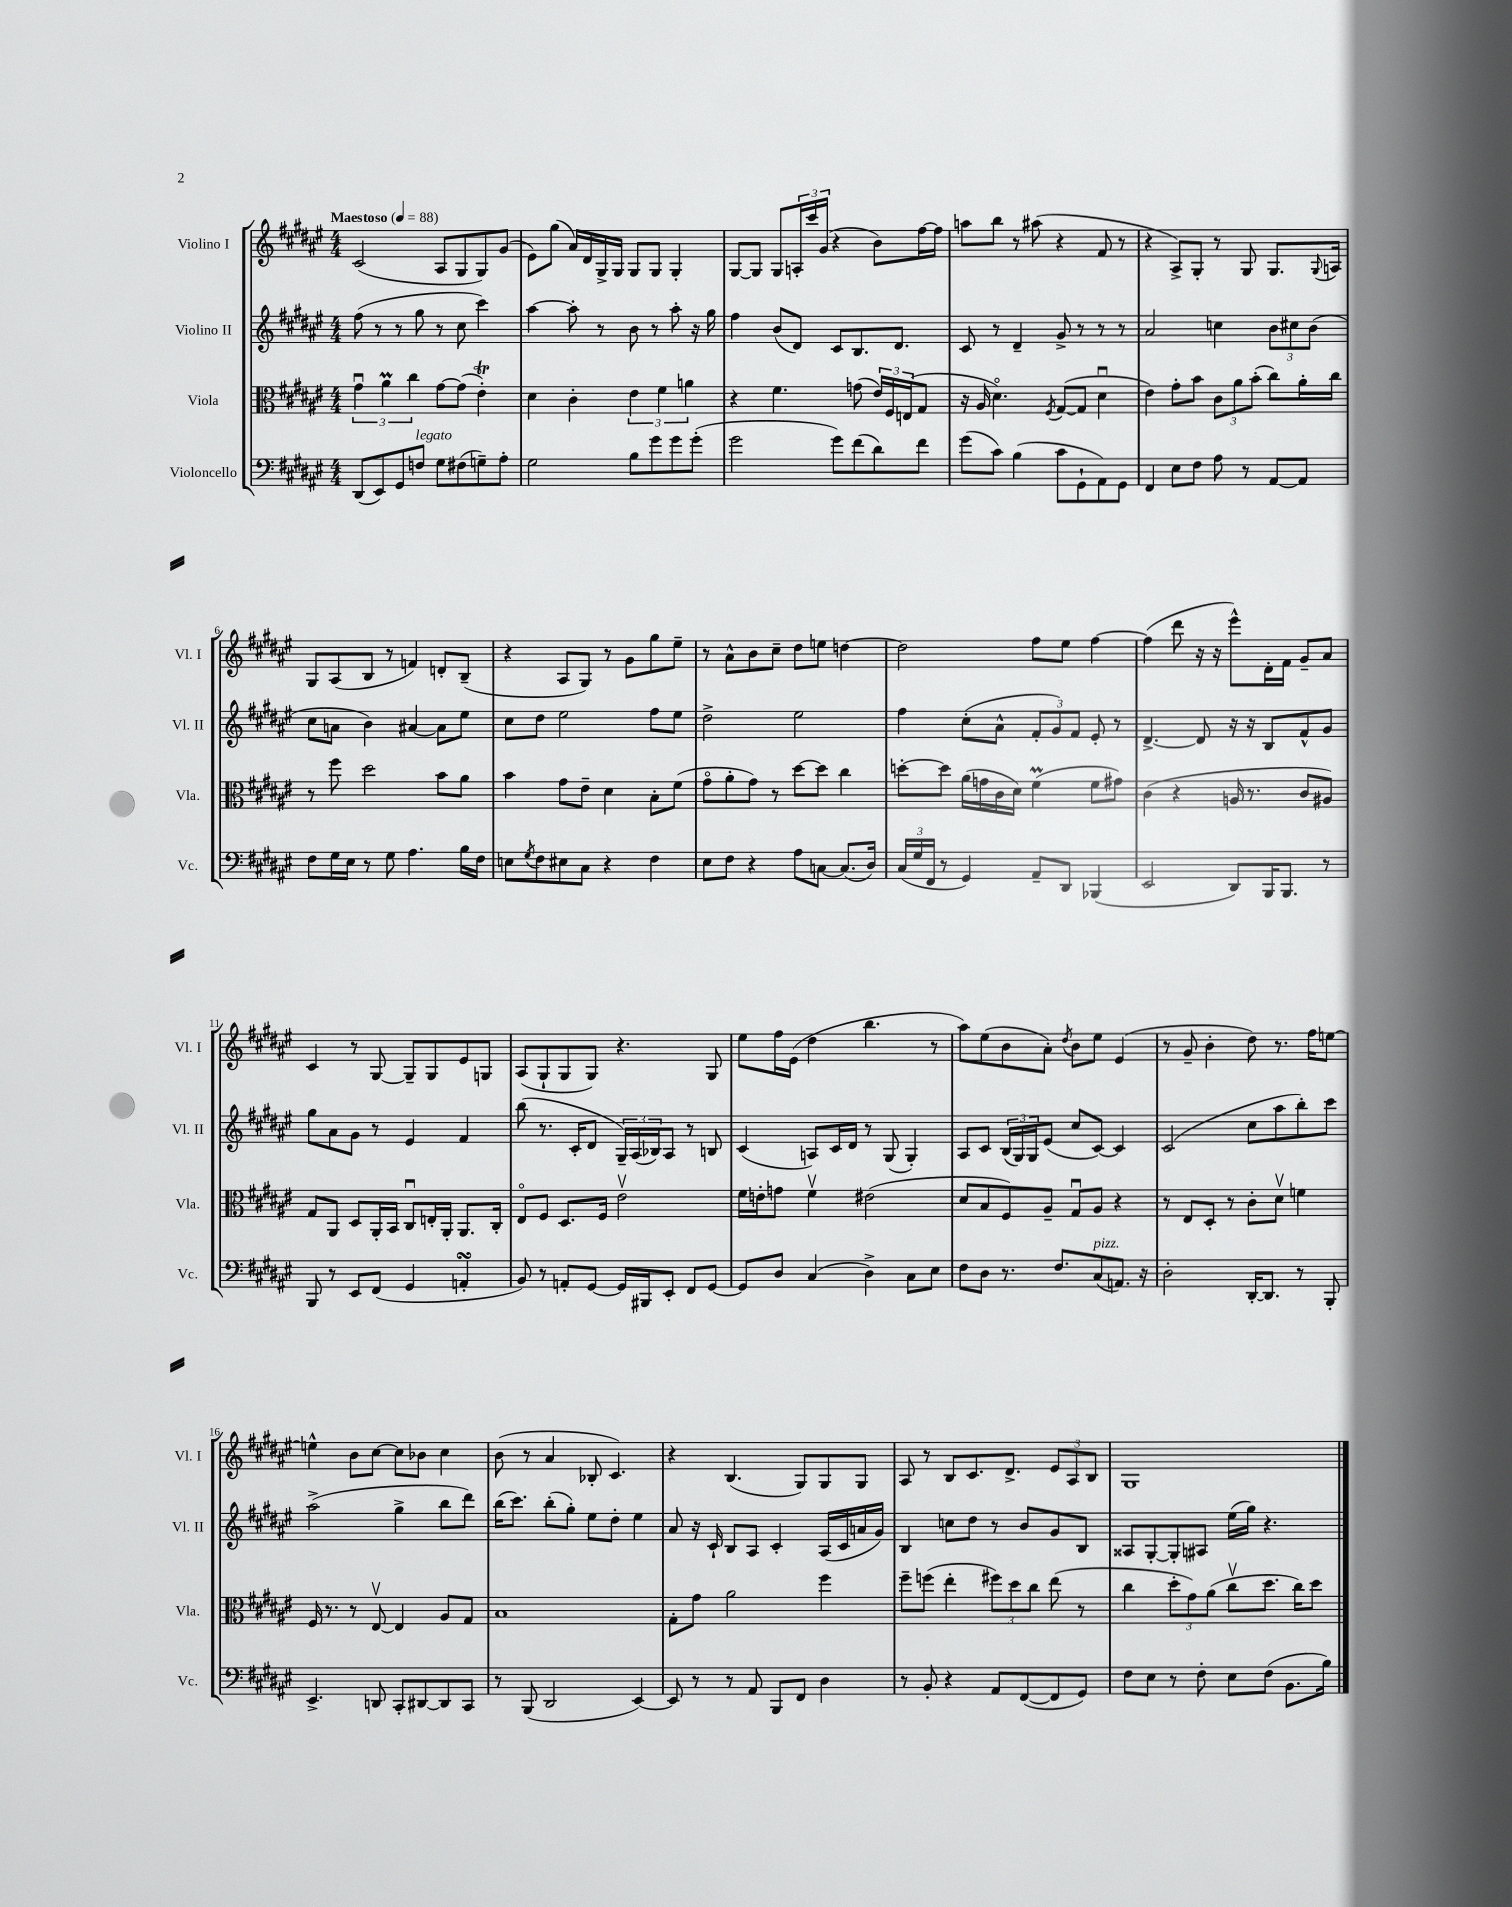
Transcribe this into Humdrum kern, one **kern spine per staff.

**kern	**kern	**kern	**kern
*part4	*part3	*part2	*part1
*staff4	*staff3	*staff2	*staff1
*I"Violoncello	*I"Viola	*I"Violino II	*I"Violino I
*I'Vc.	*I'Vla.	*I'Vl. II	*I'Vl. I
*clefF4	*clefC3	*clefG2	*clefG2
*k[f#c#g#d#a#e#]	*k[f#c#g#d#a#e#]	*k[f#c#g#d#a#e#]	*k[f#c#g#d#a#e#]
*M4/4	*M4/4	*M4/4	*M4/4
*MM88	*MM88	*MM88	*MM88
=1	=1	=1	=1
!	!	!	!LO:TX:a:B:t=Maestoso
(8DD#/L	6g#u\	(8ff#\	(2c#/
8EE#/)	.	8r	.
.	6a#m\	.	.
8GG#/	.	8r	.
.	6cc#\	.	.
!LO:TX:a:i:t=legato	!	!	!
8Fn/J	.	8gg#\	.
8G#\L	[8g#\L	8r	8A#/L
(8F#X\	(8g#\J]	8cc#\	8G#/
8Gn~\)	4e#t'\)	4ccc#\)	8G#/)
8A#'\J	.	.	(8g#/J
=2	=2	=2	=2
2G#\	4d#\	[4aa#\	8e#\L)
.	.	.	(8gg#\J
.	4c#'\	8aa#'\]	16a#/LL)
.	.	.	16d#/
.	.	8r	16G#^/
.	.	.	16G#/JJ
8B\L	6e#\	8b\	8G#/L
8g#\	.	8r	8G#/J
.	6f#\	.	.
8g#\	.	8aa#'\	4G#'/
.	6an\	.	.
(8g#'\J	.	16r	.
.	.	16gg#\	.
=3	=3	=3	=3
2g#\	4r	4ff#\	[8G#/L
.	.	.	8G#/J]
.	4.f#\	(8b/L	8G#/L
.	.	8d#/J)	24An'/L
.	.	.	24ccc#/
.	.	.	(24g#/JJ
8g#\L)	.	8c#/L	4r
(8f#\	(8gn\	8.B/	.
8d#\)	24e#/LL)	.	8b\L)
.	24F#/	.	.
.	.	8.d#/J	.
.	(24En/J	.	.
8f#\J	8G#/J	.	[16ff#\L
.	.	.	16ff#\JJ]
=4	=4	=4	=4
(8g#\L	16r	8c#/	8aan\L
.	16A#/	.	.
8c#\J)	4.d#\)	8r	8bb\J
(4B\	.	4d#~/	8r
.	.	.	(8aa#X\
.	8qF#/	.	.
8c#\L	([8G#/L	8g#^/	4r
8GG#`\	8G#/J]	8r	.
8AA#\)	4d#u\	8r	8f#/
8GG#\J	.	8r	8r
=5	=5	=5	=5
4FF#/	4e#\)	2a#/	4r
8E#\L	8g#'\L	.	8A#^/L)
8F#\J	8b\J	.	8G#'/J
8A#\	12c#\L	4ccn\	8r
.	12a#\	.	.
8r	.	.	8G#/
.	(12b'\J	.	.
[8AA#/L	8cc#\L)	12b\L	8.G#/L
.	.	12cc#X\	.
8AA#/J]	16a#'\L	.	.
.	.	(12b\J	.
.	.	.	8qqG#/
.	16cc#\JJ	.	16An/Jk
!!LO:LB:g=z
=6	=6	=6	=6
8F#\L	8r	8cc#\L	8G#/L
16G#\L	8ff#\	8an\J	(8A#/
16E#\JJ	.	.	.
8r	2dd#\	4b\)	8B/J
8G#\	.	.	8r
4.A#\	.	[4a#X/	4fn/)
.	8b\L	8a#\L]	8dn'/L
16B\LL	8a#\J	8ee#\J	(8B~/J
16F#\JJ	.	.	.
=7	=7	=7	=7
8En\L	4b\	8cc#\L	4r
8qG#/	.	.	.
8F#\	.	8dd#\J	.
8E#X\	8g#\L	2ee#\	8A#/L
8C#\J	8e#~\J	.	8G#/J)
4r	4d#\	.	8r
.	.	.	8g#\L
4F#\	8B'\L	8ff#\L	8gg#\
.	(8f#\J	8ee#\J	8ee#~\J
=8	=8	=8	=8
8E#\L	8g#\L	2dd#^\	8r
8F#\J	8a#'\	.	8a#^^\L
4r	8g#\J)	.	8b\
.	8r	.	8cc#~\J
8A#\L	[8dd#\L	2ee#\	8dd#\L
[8Cn\J	8dd#\J]	.	8een\J
(8.C/L]	4cc#\	.	[4ddn\
16D#/Jk)	.	.	.
=9	=9	=9	=9
(24C#/LL	[8ddn'\L	4ff#\	2dd\]
24G#/	.	.	.
24FF#/JJ	.	.	.
8r	8dd\J]	.	.
4GG#/)	(16a#\LL	(8cc#'\L	.
.	16gn\	.	.
.	16c#\	8a#^^\J	.
.	16d#\JJ)	.	.
8AA#~/L	(4f#M\	12f#'/L	8ff#\L
.	.	12g#/)	.
8DD#/J	.	.	8ee#\J
.	.	12f#/J	.
(4BBB-X/	8f#\L	8e#'/	[4ff#\
.	8g#X\J)	8r	.
=10	=10	=10	=10
2EE#/	(4c#\	[4.d#^/	(4ff#\]
.	4r	.	8ddd#\
.	.	8d#/]	16r
.	.	.	16r
8DD#/L)	16An/	16r	8eee#^^\L)
.	8.r	16r	.
16BBB/K	.	8B/L	16d#'\L
8.BBB/J	.	.	16f#\JJ
.	8c#/L	8f#^^/	8g#~/L
8r	8A#X/J)	8g#/J	8a#/J
!!LO:LB:g=z
=11	=11	=11	=11
8BBB/	8G#/L	8gg#\L	4c#/
8r	8AA#/J	8a#\	.
8EE#/L	8D#/L	8g#\J	8r
(8FF#/J	16AA#'/L	8r	[8G#/
.	16BB/JJ	.	.
4GG#/	8C#u/L	4e#/	8G#~/L]
.	16En'/L	.	8G#/
.	16AA#'/JJ	.	.
4AAnsSSs'/	8.AA#/L	4f#/	8e#/
.	.	.	8Gn/J
.	16C#'/Jk	.	.
=12	=12	=12	=12
8BB/)	8E#/L	(8bb\	(8A#/L
8r	8F#/J	8.r	8G#`/
8AAn'/L	8.D#/L	.	8G#/
.	.	16c#'/KL	.
[8GG#/J	.	8d#/J	8G#/J)
.	16F#/Jk	.	.
16GG#/LL]	2e#v\	24G#~/LL)	4.r
.	.	(24A#/	.
16BBB#X/J	.	.	.
.	.	24B-X/J)	.
8EE#'/J	.	8A#/J	.
8FF#/L	.	8r	.
[8GG#/J	.	8Bn/	8G#/
=13	=13	=13	=13
8GG#/L]	16f#\LL	(4c#/	8ee#\L
.	16en'\J	.	.
8D#/J	8gn\J	.	16ff#\L
.	.	.	(16e#\JJ
(4C#/	4f#v\	8An/L)	4dd#\
.	.	16c#/L	.
.	.	16d#/JJ	.
4D#^\)	(2e#X\	8r	4.bb\
.	.	(8G#/	.
8C#\L	.	4G#'/)	.
8E#\J	.	.	8r
=14	=14	=14	=14
8F#\L	8d#/L	8A#/L	8aa#\L)
8D#\J	8B/	8c#/J	(8ee#\
8.r	8F#/)	(24B/LL	8b\
.	.	24G#/)	.
.	.	24G#/J	.
.	8A#~/J	(8e#/J	8a#'\J)
8.F#/L	.	.	.
.	.	.	8qdd#/
.	8G#u/L	8cc#/L	8b\L
!LO:TX:a:i:t=pizz.	!	!	!
(8C#/	8A#/J	[8c#/J)	8ee#\J
8.AAn/J)	4r	4c#/]	(4e#/
16r	.	.	.
=15	=15	=15	=15
2D#'\	8r	(2c#/	8r
.	8E#/L	.	8g#~/
.	8D#'/J	.	4b'\
.	8r	.	.
[16DD#'/KL	8c#'\L	8cc#\L	8dd#\)
8.DD#/J]	.	.	.
.	8d#v\J	8aa#\	8.r
8r	4fn\	8bb'\)	.
.	.	.	16ff#\KL
8BBB'/	.	8ccc#\J	[8een\J
!!LO:LB:g=z
=16	=16	=16	=16
4.EE#^/	16F#/	(2aa#^\	4een^^\]
.	8.r	.	.
.	8r	.	8b\L
8DDn/	[8E#v/	.	[8cc#\J
8CC#'/L	4E#/]	4gg#^\	8cc#\L]
[8DD#X/	.	.	8b-X\J
8DD#/]	8A#/L	8bb\L	4cc#\
8CC#/J	8G#/J	8ddd#\J)	.
=17	=17	=17	=17
8r	1B	(16bb\KL	(8b\
.	.	8.ccc#\J)	.
(8BBB/	.	.	8r
2DD#/	.	(8bb'\L	4a#/
.	.	8gg#'\J)	.
.	.	8ee#\L	8B-X'/
.	.	8dd#'\J	4.c#/)
[4EE#/)	.	4ee#\	.
=18	=18	=18	=18
8EE#/]	8G#'\L	8a#/	4r
8r	8g#\J	16r	.
.	.	16c#`/	.
8r	2a#\	8B/L	(4.B/
8AA#/	.	8A#/J	.
8BBB/L	.	4c#'/	.
8FF#/J	.	.	8G#/L)
4D#\	4ff#\	(16A#/LL	8G#/
.	.	16c#/	.
.	.	16an/	8G#/J
.	.	16g#/JJ)	.
=19	=19	=19	=19
8r	8ff#~\L	4B/	8A#/
8BB'/	(8ffn\J	.	8r
4r	4ee#'\	8ccn\L	8B/L
.	.	8dd#\J	8.c#/
8AA#/L	12ff#X\L)	8r	.
.	.	.	8.d#^/J
.	12dd#\	.	.
([8FF#/	.	8b/L	.
.	12cc#\J	.	.
8FF#/]	(8ee#\	8g#/	12e#/L
.	.	.	12A#/
8GG#/J)	8r	8B/J	.
.	.	.	12B/J
=20	=20	=20	=20
8F#\L	4cc#\	8A##X/L	1G#
8E#\J	.	[8G#'/	.
8r	12dd#'\L	8G#'/]	.
.	12g#\)	.	.
8F#'\	.	8A#X/J	.
.	(12a#\J	.	.
8E#\L	8cc#v\L	(16ee#\LL	.
.	.	16gg#\JJ)	.
(8F#\J	8.dd#\J	4.r	.
8.BB\L	.	.	.
.	16cc#\KL)	.	.
.	8dd#\J	.	.
16B\Jk)	.	.	.
==	==	==	==
*-	*-	*-	*-
